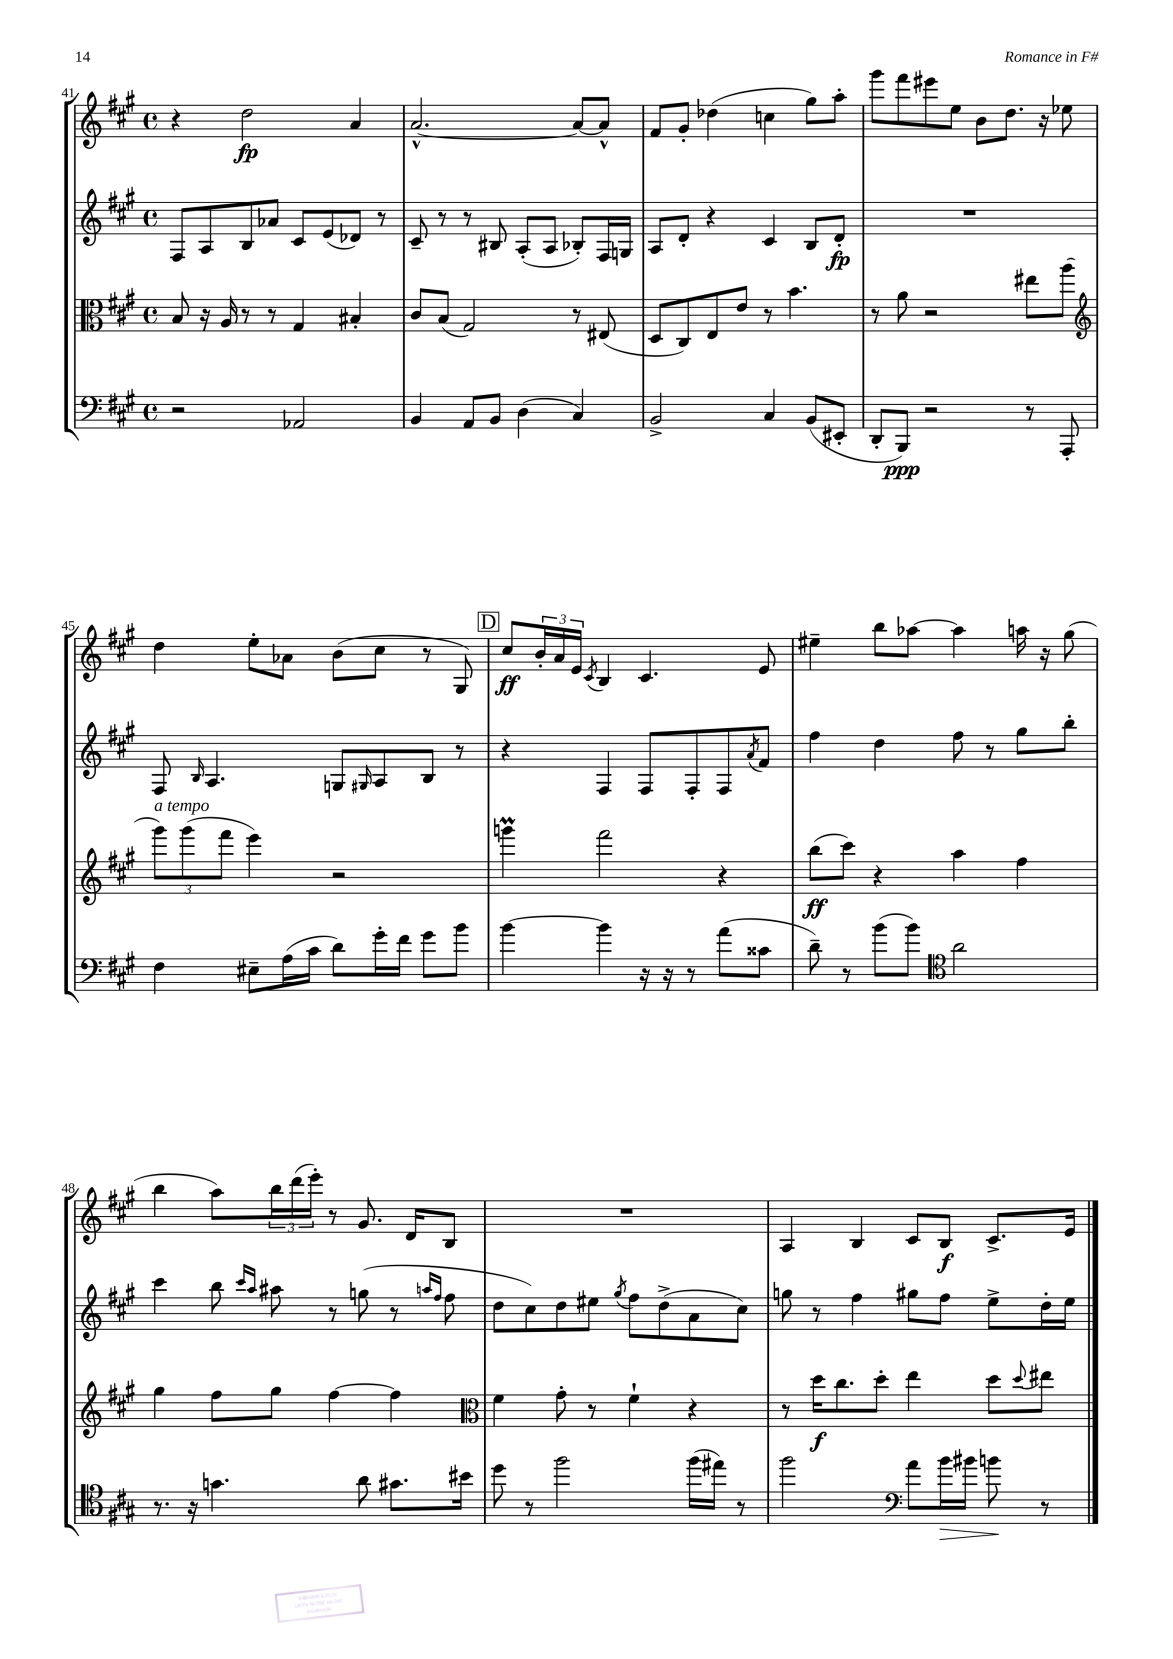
<<
\new StaffGroup <<
\new Staff = "s0" {
    \clef treble \key a \major \defaultTimeSignature \time 4/4
    r4 d''2\fp a'4 |
    a'2.~-^ a'8~ a'8-^ |
    fis'8 gis'8-. des''4( c''4 gis''8) a''8-. |
    gis'''8 fis'''8 eis'''8 e''8 b'8 d''8. r16 ees''8 |
    d''4 e''8-. aes'8 b'8( cis''8 r8 gis8) |
    \mark \markup { \box "D" } cis''8\ff \tuplet 3/2 { b'16-. a'16 e'16 } \acciaccatura { cis'8 } b4 cis'4. e'8 |
    eis''4-- b''8 aes''8~ aes''4 a''16 r16 gis''8( |
    b''4 a''8) \tuplet 3/2 { b''16 d'''16( e'''16-.) } r8 gis'8. d'16 b8 |
    R1 |
    a4 b4 cis'8 b8\f cis'8.-> e'16 \bar "|." |
}
\new Staff = "s1" {
    \clef treble \key a \major \defaultTimeSignature \time 4/4
    fis8 a8 b8 aes'8 cis'8 e'8( des'8) r8 |
    cis'8-- r8 r8 bis8 a8-.( a8 bes8-.) fis16 g16 |
    a8 d'8-. r4 cis'4 b8 d'8-.\fp |
    R1 |
    fis8 \grace { b16 } a4. g8 \grace { gis16 } a8 b8 r8 |
    \mark \markup { \box "D" } r4 fis4 fis8 fis8-. fis8 \acciaccatura { a'8 } fis'8 |
    fis''4 d''4 fis''8 r8 gis''8 b''8-. |
    cis'''4 b''8 \grace { cis'''16 a''16 } ais''8 r8 g''8( r8 \grace { a''16 fis''16 } fis''8 |
    d''8 cis''8) d''8 eis''8 \acciaccatura { gis''8 } fis''8 d''8->( a'8 cis''8) |
    g''8 r8 fis''4 gis''8 fis''8 e''8-> d''16-. e''16 \bar "|." |
}
\new Staff = "s2" {
    \clef alto \key a \major \defaultTimeSignature \time 4/4
    b8 r16 a16 r8 r8 gis4 bis4-. |
    cis'8 b8( gis2) r8 eis8( |
    d8 cis8) e8 e'8 r8 b'4. |
    r8 a'8 r2 eis''8 a''8( |
    \clef treble \tuplet 3/2 { gis'''8^\markup { \italic "a tempo" }) gis'''8( fis'''8 } e'''4) r2 |
    \mark \markup { \box "D" } g'''4\prall fis'''2 r4 |
    b''8\ff( cis'''8) r4 a''4 fis''4 |
    gis''4 fis''8 gis''8 fis''4~ fis''4 |
    \clef alto fis'4 gis'8-. r8 fis'4-! r4 |
    r8 d''16\f cis''8. d''8-. e''4 d''8 \appoggiatura { d''8 } eis''8 \bar "|." |
}
\new Staff = "s3" {
    \clef bass \key a \major \defaultTimeSignature \time 4/4
    r2 aes,2 |
    b,4 a,8 b,8 d4( cis4) |
    b,2-> cis4 b,8( eis,8-. |
    d,8-. b,,8\ppp) r2 r8 a,,8-. |
    fis4 eis8-- a16( cis'16 d'8) gis'16-. fis'16 gis'8 b'8 |
    \mark \markup { \box "D" } b'4~ b'4 r16 r16 r8 a'8( cisis'8 |
    d'8--) r8 b'8( b'8) \clef tenor a'2 |
    r8. r16 g'4. a'8 gis'8. bis'16 |
    d''8 r8 fis''2 fis''16( eis''16) r8 |
    fis''2 \clef bass a'8 b'16\> bis'16 b'8\! r8 \bar "|." |
}
>>
>>
\layout { \context { \Score currentBarNumber = #41 } }
